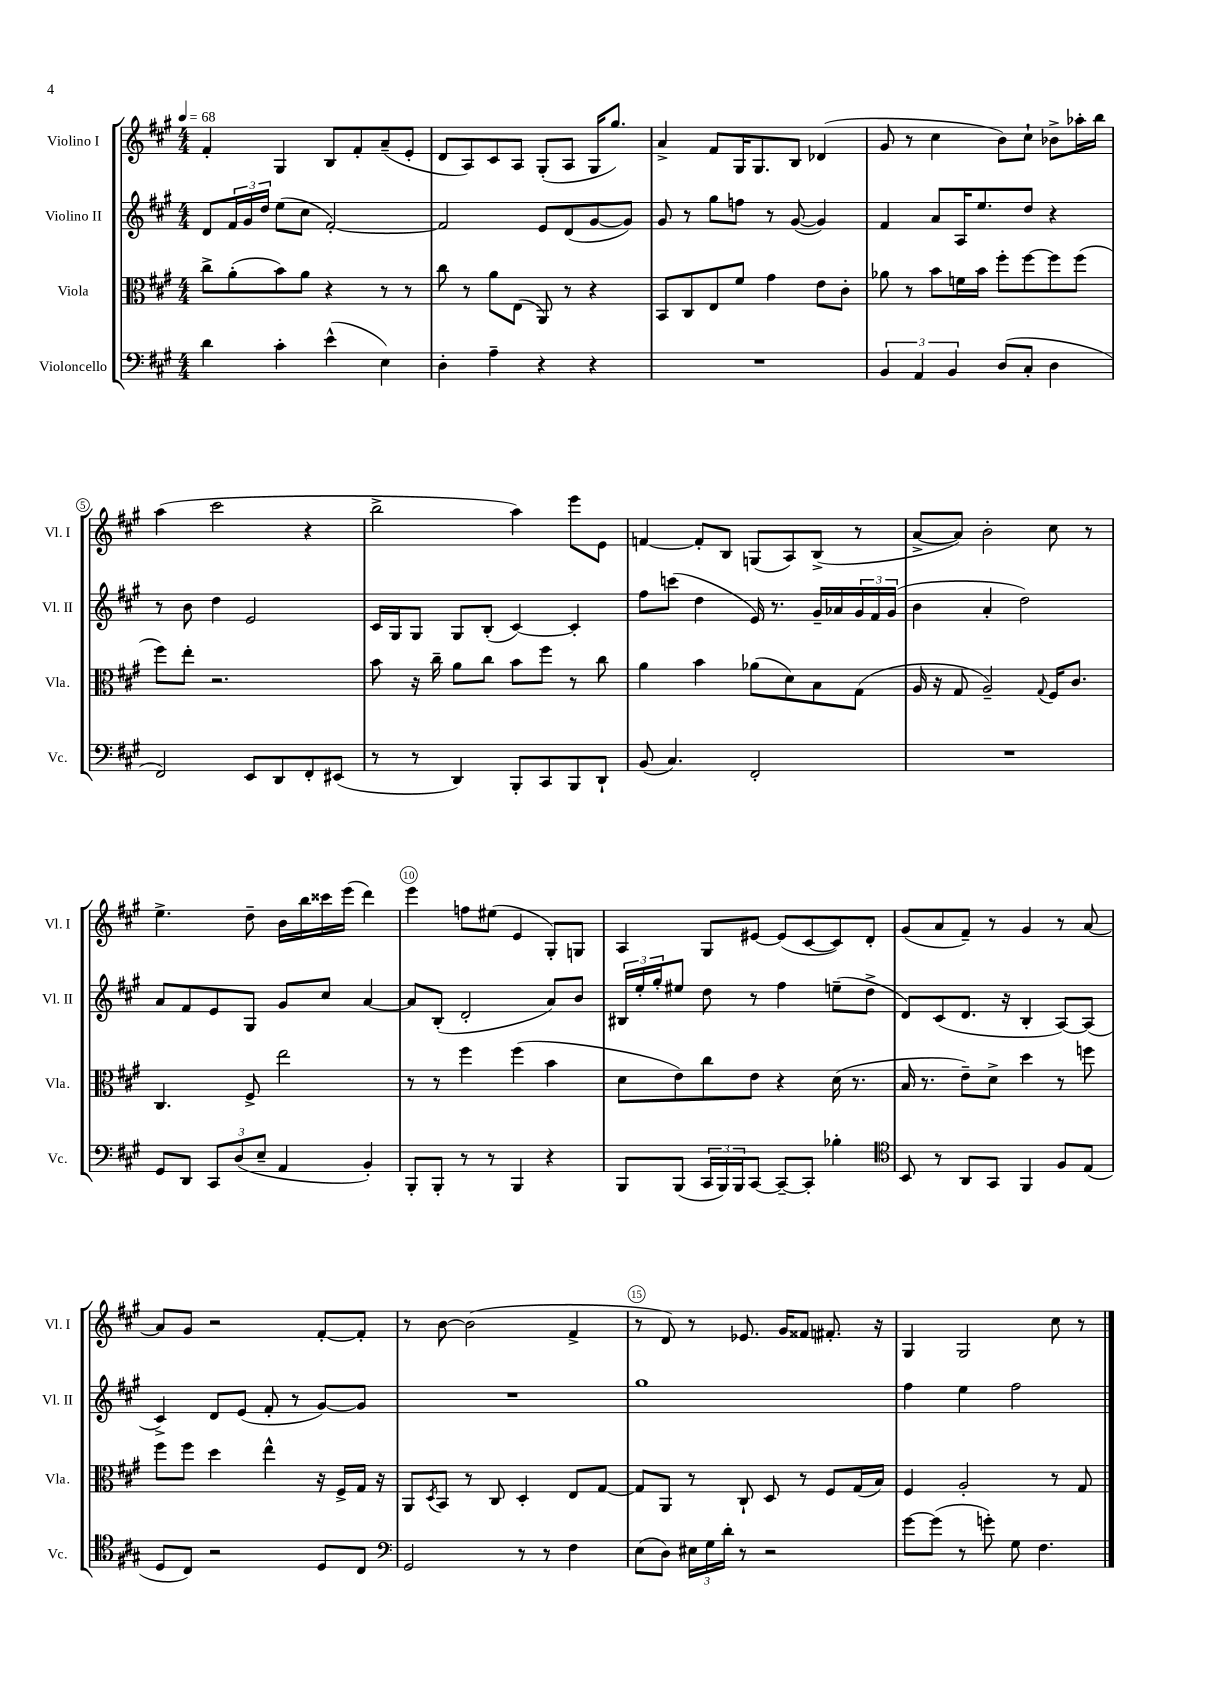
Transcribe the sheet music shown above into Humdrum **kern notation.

**kern	**kern	**kern	**kern
*staff4	*staff3	*staff2	*staff1
*clefF4	*clefC3	*clefG2	*clefG2
*k[f#c#g#]	*k[f#c#g#]	*k[f#c#g#]	*k[f#c#g#]
*M4/4	*M4/4	*M4/4	*M4/4
*MM68	*MM68	*MM68	*MM68
4d	8cc#^	8d	4f#'
.	(8a'	24f#	.
.	.	24g#	.
.	.	24dd	.
4c#'	8b)	(8ee	4G#
.	8a	8cc#	.
(4e^^	4r	[2f#')	8B
.	.	.	8f#'
4E)	8r	.	(8a~
.	8r	.	8e'
=	=	=	=
4D'	8cc#	2f#]	8d
.	8r	.	8A)
4A~	8a	.	8c#
.	(8E	.	8A
4r	8AA)	8e	(8G#'
.	8r	(8d	8A
4r	4r	[8g#	16G#
.	.	.	8.gg#)
.	.	8g#])	.
=	=	=	=
1r	8BB	8g#	4a^
.	8C#	8r	.
.	8E	8gg#	8f#
.	8f#	8ff	16G#
.	.	.	8.G#
.	4g#	8r	.
.	.	([8g#	8B
.	8e	4g#])	(4d-
.	8c#'	.	.
=	=	=	=
6BB	8a-	4f#	8g#
.	8r	.	8r
6AA	.	.	.
.	8b	8a	4cc#
6BB	.	.	.
.	16f	16A	.
.	16b	8.ee	.
(8D	8ff#'	.	8b)
8C#'	[8ff#	8dd	8cc#`
4D	8ff#]	4r	8b-^
.	(8ff#	.	16aa-'
.	.	.	16bb
=	=	=	=
2FF#)	8ff#)	8r	(4aa
.	8ee'	8b	.
.	2.r	4dd	2ccc#
8EE	.	2e	.
8DD	.	.	.
8FF#'	.	.	4r
(8EE#	.	.	.
=	=	=	=
8r	8b	16c#	2bb^
.	.	16G#	.
8r	16r	8G#	.
.	16cc#~	.	.
4DD)	8a	8G#	.
.	8cc#	(8B'	.
8BBB'	8b	[4c#)	4aa)
8CC#	8ff#	.	.
8BBB	8r	4c#']	8eee
8DD`	8cc#	.	8e
=	=	=	=
(8BB	4a	8ff#	[4f
4.C#)	.	(8ccc	.
.	4b	4dd	8f']
.	.	.	8B
2FF#'	(8a-	16e)	(8G
.	.	8.r	.
.	8d)	.	8A)
.	8B	16g#~	(8B^
.	.	16a-	.
.	(8G#	24g#	8r
.	.	24f#	.
.	.	(24g#	.
=	=	=	=
1r	16A	4b	[8a^
.	16r	.	.
.	8G#	.	8a])
.	2A~)	4a'	2b'
.	.	2dd)	.
.	8qqG#	.	.
.	16F#	.	8cc#
.	8.c#	.	.
.	.	.	8r
=	=	=	=
8GG#	4.C#	8a	4.ee^
8DD	.	8f#	.
12CC#	.	8e	.
(12D	.	.	.
.	8F#^	8G#	8dd~
12E~	.	.	.
4AA	2ee	8g#	16b
.	.	.	16bb
.	.	8cc#	16ccc##
.	.	.	(16eee
4BB')	.	[4a	4ddd)
=	=	=	=
8BBB'	8r	8a]	4eee
8BBB'	8r	(8B'	.
8r	4ff#	2d'	8ff
8r	.	.	(8ee#
4BBB	(4ff#	.	4e
4r	4b	8a)	8G#')
.	.	8b	8G
=	=	=	=
8BBB	8d	24B#	4A
.	.	24ee'	.
.	.	24gg#'	.
(8BBB	8e)	8ee#	.
24CC#	8cc#	8dd	8G#
24BBB)	.	.	.
24BBB	.	.	.
[8CC#	8e	8r	[8e#
8CC#~_	4r	4ff#	(8e#]
8CC#']	.	.	[8c#
4B-'	(16d	(8ee~	8c#])
.	8.r	.	.
.	.	8dd^	8d'
=	=	=	=
*clefC4	*	*	*
8BB	16B	8d)	(8g#
.	8.r	.	.
8r	.	(8c#	8a
8AA	8e~)	8.d	8f#~)
8GG#	8d^	.	8r
.	.	16r	.
4FF#	4dd	4B'	4g#
8F#	8r	[8A)	8r
(8E	8ff	(8A]	[8a
=	=	=	=
8D	8ff#	4c#^)	8a]
8C#)	8ff#	.	8g#
2r	4dd	8d	2r
.	.	(8e	.
.	4ee^^	8f#'	.
.	.	8r	.
8D	16r	[8g#)	[8f#'
.	16F#^	.	.
8C#	16G#	8g#]	8f#']
.	16r	.	.
=	=	=	=
*clefF4	*	*	*
2GG#	8AA	1r	8r
.	8qD	.	.
.	8BB	.	[8b
.	8r	.	(2b]
.	8C#	.	.
8r	4D'	.	.
8r	.	.	.
4F#	8E	.	4f#^
.	[8G#	.	.
=	=	=	=
(8E	8G#]	1gg#	8r
8D)	8AA	.	8d)
24E#	8r	.	8r
24G#	.	.	.
24d'	.	.	.
8r	8C#`	.	8.e-
2r	8D	.	.
.	.	.	16g#
.	8r	.	8f##
.	8F#	.	8.f#'
.	(16G#	.	.
.	16B)	.	16r
=	=	=	=
[8g#	4F#	4ff#	4G#
(8g#]	.	.	.
8r	2A'	4ee	2G#
8g')	.	.	.
8G#	.	2ff#	.
4.F#	.	.	.
.	8r	.	8cc#
.	8G#	.	8r
==	==	==	==
*-	*-	*-	*-
